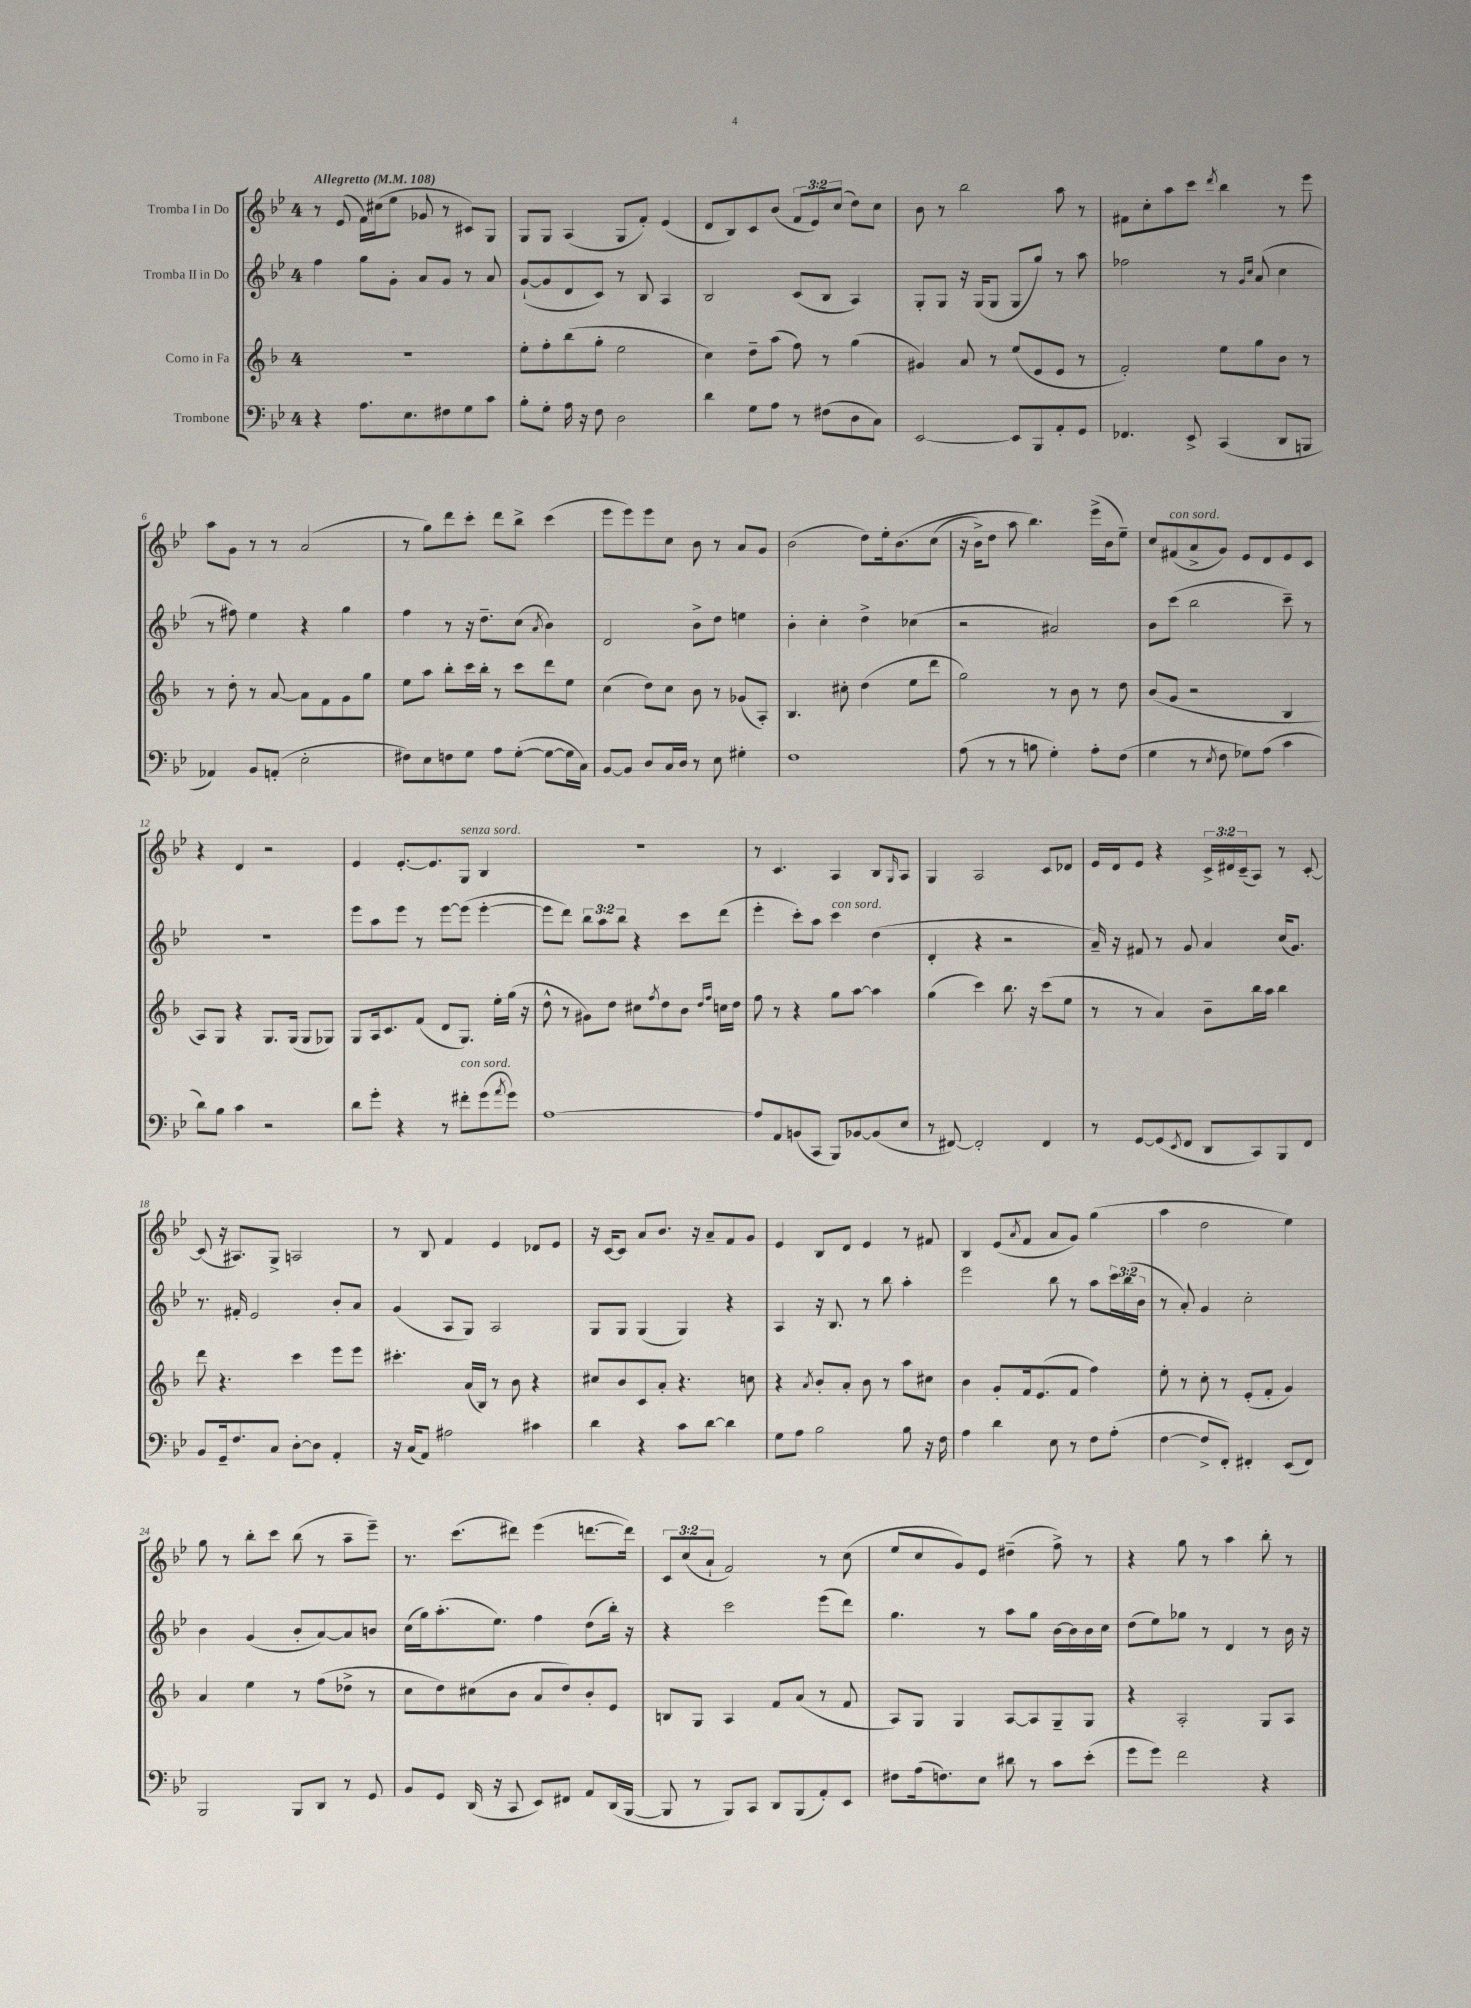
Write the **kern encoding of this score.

**kern	**kern	**kern	**kern
*part4	*part3	*part2	*part1
*staff4	*staff3	*staff2	*staff1
*I"Trombone	*I"Corno in Fa	*I"Tromba II in Do	*I"Tromba I in Do
*clefF4	*clefG2	*clefG2	*clefG2
*k[b-e-]	*k[b-]	*k[b-e-]	*k[b-e-]
*M4/4	*M4/4	*M4/4	*M4/4
*MM108	*MM108	*MM108	*MM108
=1	=1	=1	=1
!	!	!	!LO:TX:a:B:t=Allegretto
4r	1r	4ff\	8r
.	.	.	(8e-/
8.A\L	.	8gg\L	16f\LL)
.	.	.	(16cc#X\J
.	.	8g'\J	8ee-\J
8.E-\	.	.	.
.	.	8a/L	8g-X/
8F#X\	.	8g/J	8r
8G\	.	8r	8c#X/L)
8c\J	.	8a/	8G/J
=2	=2	=2	=2
8B-'\L	8ee'\L	([8g`/L	8G/L
8G'\J	8ff'\	8g/]	8G/J
16A\	(8bb-\	8d/	(4A/
16r	.	.	.
8F\	8gg'\J	8c/J)	.
2D\	2ee\	8r	8G/L
.	.	8B-/	8f'/J)
.	.	4A/	(4e-/
=3	=3	=3	=3
4d\	4cc\)	2B-/	8d/L
.	.	.	8B-/)
8G\L	8dd~\L	.	8c/
8A\J	(8aa\J	.	(8b-/J
8r	8ff\)	(8c/L	12f/L
.	.	.	12e-/)
(8F#X\L	8r	8B-/J	.
.	.	.	(12cc/J
8D\	(4gg\	4A/)	8dd\L)
8C\J)	.	.	8cc\J
=4	=4	=4	=4
[2EE-/	4g#X/)	8G'/L	8b-\
.	.	8G/J	8r
.	8a/	16r	2bb-\
.	.	(16G/KL	.
.	8r	8G/J	.
8EE-/L]	(8ee/L	8G/L	.
8BBB-/	8e/	8gg/J)	.
8AA'/	8e/J	8r	8aa\
8GG/J	8r	8aa\	8r
=5	=5	=5	=5
4.FF-X/	2f'/)	2ff-X\	8f#X\L
.	.	.	8cc'\
.	.	.	8aa\
8EE-^/	.	.	8ccc\J
.	.	.	8qddd/
(4CC/	8ee\L	8r	4bb-\
.	.	16qqg/LL	.
.	.	16qqcc/JJ	.
.	8gg\	(8a/	.
8DD/L	8b-\J	4cc\	8r
8BBBn/J	8r	.	8eee-\
!!LO:LB:g=z
=6	=6	=6	=6
4AA-X/)	8r	8r	8aa\L
.	8dd'\	8ff#X\)	8g\J
8BB-/L	8r	4ee-\	8r
(8AAn'/J	[8a/	.	8r
2E-'\	8a\L]	4r	(2a/
.	8f\	.	.
.	8g\	4gg\	.
.	8gg\J	.	.
=7	=7	=7	=7
8F#X\L)	8ee\L	4ff\	8r
8E-\	8aa\J	.	8gg\L)
8Fn\	8bb-'\L	8r	8ddd\
8G\J	16ccc\L	16r	8ccc'\J
.	16bb-'\JJ	8.dd~\L	.
8A\L	8r	.	8ddd\L
([8G'\J	8ccc\L	(8cc\J	8bb-^\J
.	.	8qa/	.
8G\L_	8ddd\	4b-\)	(4ccc\
16G\L]	8ee\J	.	.
16C\JJ)	.	.	.
=8	=8	=8	=8
[8BB-/L	(4cc\	2d/	8eee-\L
8BB-/J]	.	.	8eee-\)
8D/L	8dd\L)	.	8eee-\
16C/L	8cc\J	.	8cc\J
16D/JJ	.	.	.
8r	8b-\	8b-^\L	8b-\
8E-\	8r	8dd\J	8r
4G#X'\	(8g-X/L	4een\	8a/L
.	8A'/J)	.	8g/J
=9	=9	=9	=9
1F	4.B-/	4b-'\	(2b-\
.	.	4cc'\	.
.	8cc#X'\	.	.
.	(4dd\	4dd^\	8dd\L)
.	.	.	16ee-'\k
.	.	.	(8.b-\
.	8ee\L	(4cc-X\	.
.	8ddd\J	.	(8cc\J
=10	=10	=10	=10
(8A\	2gg\)	2r	16r
.	.	.	16b-^\KL)
8r	.	.	8dd\J
8r	.	.	8aa\
8Bn\	.	.	4.bb-\)
4G'\)	8r	2a#X/)	.
.	8b-\	.	.
8A'\L	8r	.	(16eee-^\LL
.	.	.	16b-\J
(8F\J	8dd\	.	8ee-~\J)
=11	=11	=11	=11
4G\	(8b-/L	8b-\L	8cc/L
!	!	!	!LO:TX:a:i:t=con sord.
.	8g/J	(8ccc\J	(8f#X/
8r	2r	2bb-\	8a^/
8qE-/	.	.	.
8F\	.	.	8g/J)
8G-X\L)	.	.	8e-/L
(8A\J	.	.	8d/
4c\	4B-/	8ccc~\)	8e-/
.	.	8r	8c/J
!!LO:LB:g=z
=12	=12	=12	=12
8d\L)	8A/L)	1r	4r
8B-\J	8G/J	.	.
4c\	4r	.	4d/
2r	8.G/L	.	2r
.	(16G/Jk	.	.
.	8G/L	.	.
.	8G-X/J)	.	.
=13	=13	=13	=13
8d\L	8G/L	8eee-\L	4e-/
8g'\J	16A/k	8aa\	.
.	8.c/	.	.
4r	.	8eee-\J	[8.e-'/L
.	(8f/J	8r	.
.	.	.	8.e-/]
8r	8d/L	[8eee-\L	.
!	!	!	!LO:TX:a:i:t=senza sord.
!LO:TX:a:i:t=con sord.	!	!	!
8f#X'\L	8.G/J)	(8eee-\J]	8G/J
(8g\	.	[4eee-'\	4B-/
.	16ee'\LL	.	.
8qa/	.	.	.
8g\J)	(16gg\JJ	.	.
.	16r	.	.
=14	=14	=14	=14
[1A	8dd^^\	8eee-\L]	1r
.	8r	8ddd\J)	.
.	8g#X\L)	12bb-\L	.
.	.	12aa\	.
.	8dd\J	.	.
.	.	12bb-\J	.
.	8cc#X\L	4r	.
.	8qff/	.	.
.	8dd\	.	.
.	8b-\J	8ccc\L	.
.	16qqdd/LL	.	.
.	16qqff/JJ	.	.
.	16ccn\LL	(8ddd\J	.
.	16dd\JJ	.	.
=15	=15	=15	=15
8A/L]	8ff\	4eee-'\	8r
8AA/	8r	.	4.c/
(8BBn/	4r	8ccc'\L)	.
8CC/J	.	8aa\J	.
!	!	!LO:TX:a:i:t=con sord.	!
8BBB-/L)	8gg\L	4ccc\	4A/
[8BB-X/	[8aa\J	.	.
(8BB-/]	4aa\]	(4dd\	8B-/L
.	.	.	16qqG/
8E-/J	.	.	8A/J
=16	=16	=16	=16
8r	(4gg\	4d'/	4G/
[8FF#X/)	.	.	.
2FF#'/]	4ccc\)	4r	2A/
.	8.bb-\	2r	.
.	16r	.	.
4FF#/	(8ccc\L	.	8c/L
.	8ee\J	.	8d-X/J
=17	=17	=17	=17
8r	8r	16a~/)	16e-/LL
.	.	16r	16d/J
[8GG/L	8r	8f#X/	8e-/J
(8GG/]	4a/)	8r	4r
8qEE-/	.	.	.
8FF/J	.	8g/	.
8DD/L	8b-~\L	4a/	24c^/LL
.	.	.	24d#X/
.	.	.	(24c~/J
8CC/)	16bb-\L	.	8A/J)
.	16aa\JJ	.	.
8BBB-/	4bb-\	(16cc/KL	8r
.	.	8.g/J)	.
8FF/J	.	.	[8c'/
!!LO:LB:g=z
=18	=18	=18	=18
8BB-/L	8ddd\	8.r	(8c/]
16GG~/k	4.r	.	16r
8.F/	.	16f#X'/	8.A#X/L)
.	.	2e-/	.
8C/J	.	.	8G^/J
[8D'\L	4ccc\	.	2An/
8D\J]	.	.	.
4AA'/	8eee\L	8b-'/L	.
.	8eee\J	8a/J	.
=19	=19	=19	=19
16r	4.ccc#X'\	(4g/	8r
(16C/KL	.	.	.
8AA/J)	.	.	8B-/
2A#X\	.	8A/L	4f/
.	(16a/LL	8G/J)	.
.	16B-/JJ)	.	.
.	8r	2A/	4e-/
.	8b-\	.	.
4c#X\	4r	.	8d-X/L
.	.	.	8e-/J
=20	=20	=20	=20
4d\	8cc#X/L	8G/L	16r
.	.	.	[16c/KL
.	8b-/	8G/J	8c/J]
4r	8c/	(4G/	8a/L
.	8a'/J	.	8.b-/J
8c\L	4.r	4G/)	.
.	.	.	16r
[8d\J	.	.	8a~/L
4d\]	.	4r	8f/
.	8ccn\	.	8g/J
=21	=21	=21	=21
8G\L	4r	4A/	4e-/
8A\J	.	.	.
.	8qa/	.	.
2B-\	8b-'/L	16r	8B-/L
.	.	8.B-/	.
.	8a'/J	.	8d/J
.	8b-\	8r	4e-/
.	8r	8bb-\	.
8B-\	8aa\L	4aa'\	8r
16r	8cc#X\J	.	8f#X/
16F\	.	.	.
=22	=22	=22	=22
4A\	4b-\	2eee-\	4B-/
4d\	8g'/L	.	(8e-/L
.	.	.	8qa/
.	16f/k	.	8f/J
.	(8.e/	.	.
8E-\	.	8bb-\	8a/L
8r	8f/J	8r	8g/J)
8F\L	4ff\)	8aa\L	(4gg\
(8A'\J	.	24ccc\L	.
.	.	(24bb-\	.
.	.	24b-\JJ	.
=23	=23	=23	=23
[4F\	8ee'\	8r	4aa\
.	8r	8a'/)	.
8F^/L]	8cc'\	4g/	2dd\
8FF'/J)	8r	.	.
4FF#X'/	(8e'/L	2cc'\	.
.	8f'/J	.	.
(8EE-/L	4g/)	.	4ee-\)
8FF#/J)	.	.	.
!!LO:LB:g=z
=24	=24	=24	=24
2BBB-/	4a/	4b-\	8gg\
.	.	.	8r
.	4ee\	(4g/	8bb-'\L
.	.	.	8ccc\J
8BBB-/L	8r	8b-'/L	(8bb-\
8DD/J	(8ff\L	[8a/)	8r
8r	8dd-X^\J	8a/]	8aa~\L
8GG/	8r	8bn/J	8eee-~\J)
=25	=25	=25	=25
8BB-/L	8cc\L	(16cc\LL	8.r
.	.	16gg\J)	.
8GG/J	8dd\)	(8.aa'\	.
.	.	.	(8.ccc\L
(16DD/	(8cc#X\	.	.
16r	.	8.ee-\J)	.
8CC/	8b-\J	.	8ddd#X\J)
8EE-/L)	8a/L	4ff\	(4eee-\
8FF#X/J	8dd/)	.	.
8AA/L	8b-'/	(8dd\L	[8.dddn\L
(16DD/L	8e/J	16bb-'\Jk)	.
[16BBB-/JJ	.	16r	16ddd\Jk])
=26	=26	=26	=26
8BBB-/]	8Bn/L	4r	12c/L
.	.	.	(12cc/
8r	8G/J	.	.
.	.	.	12a`/J
8BBB-/L)	4A/	2ccc\	2f/)
8CC/J	.	.	.
8DD/L	8f/L	.	.
(8BBB-/	(8a/J	.	.
8AA'/)	8r	(8eee-\L	8r
8EE-/J	8f/	8ddd\J)	(8cc\
=27	=27	=27	=27
8F#X\L	8A/L)	4.gg\	8ee-/L
(16A\k	8G/J	.	8cc/
8.Fn\)	.	.	.
.	4G/	.	8g/)
8E-\J	.	8r	8e-/J
8d#X\	[8A/L	8aa\L	(4dd#X~\
8r	8A/]	8gg\J	.
8c\L	8G~/	[16b-\LL	8ff^\)
.	.	16b-\]	.
(8e-'\J	8G/J	16b-\	8r
.	.	16cc\JJ	.
=28	=28	=28	=28
8g\L	4r	(8dd\L	4r
8g\J)	.	8ee-\)	.
2f\	2A'/	8gg-X\J	8gg\
.	.	8r	8r
.	.	4d/	4aa\
4r	8G/L	8r	8bb-'\
.	8A/J	16b-\	8r
.	.	16r	.
==	==	==	==
*-	*-	*-	*-
